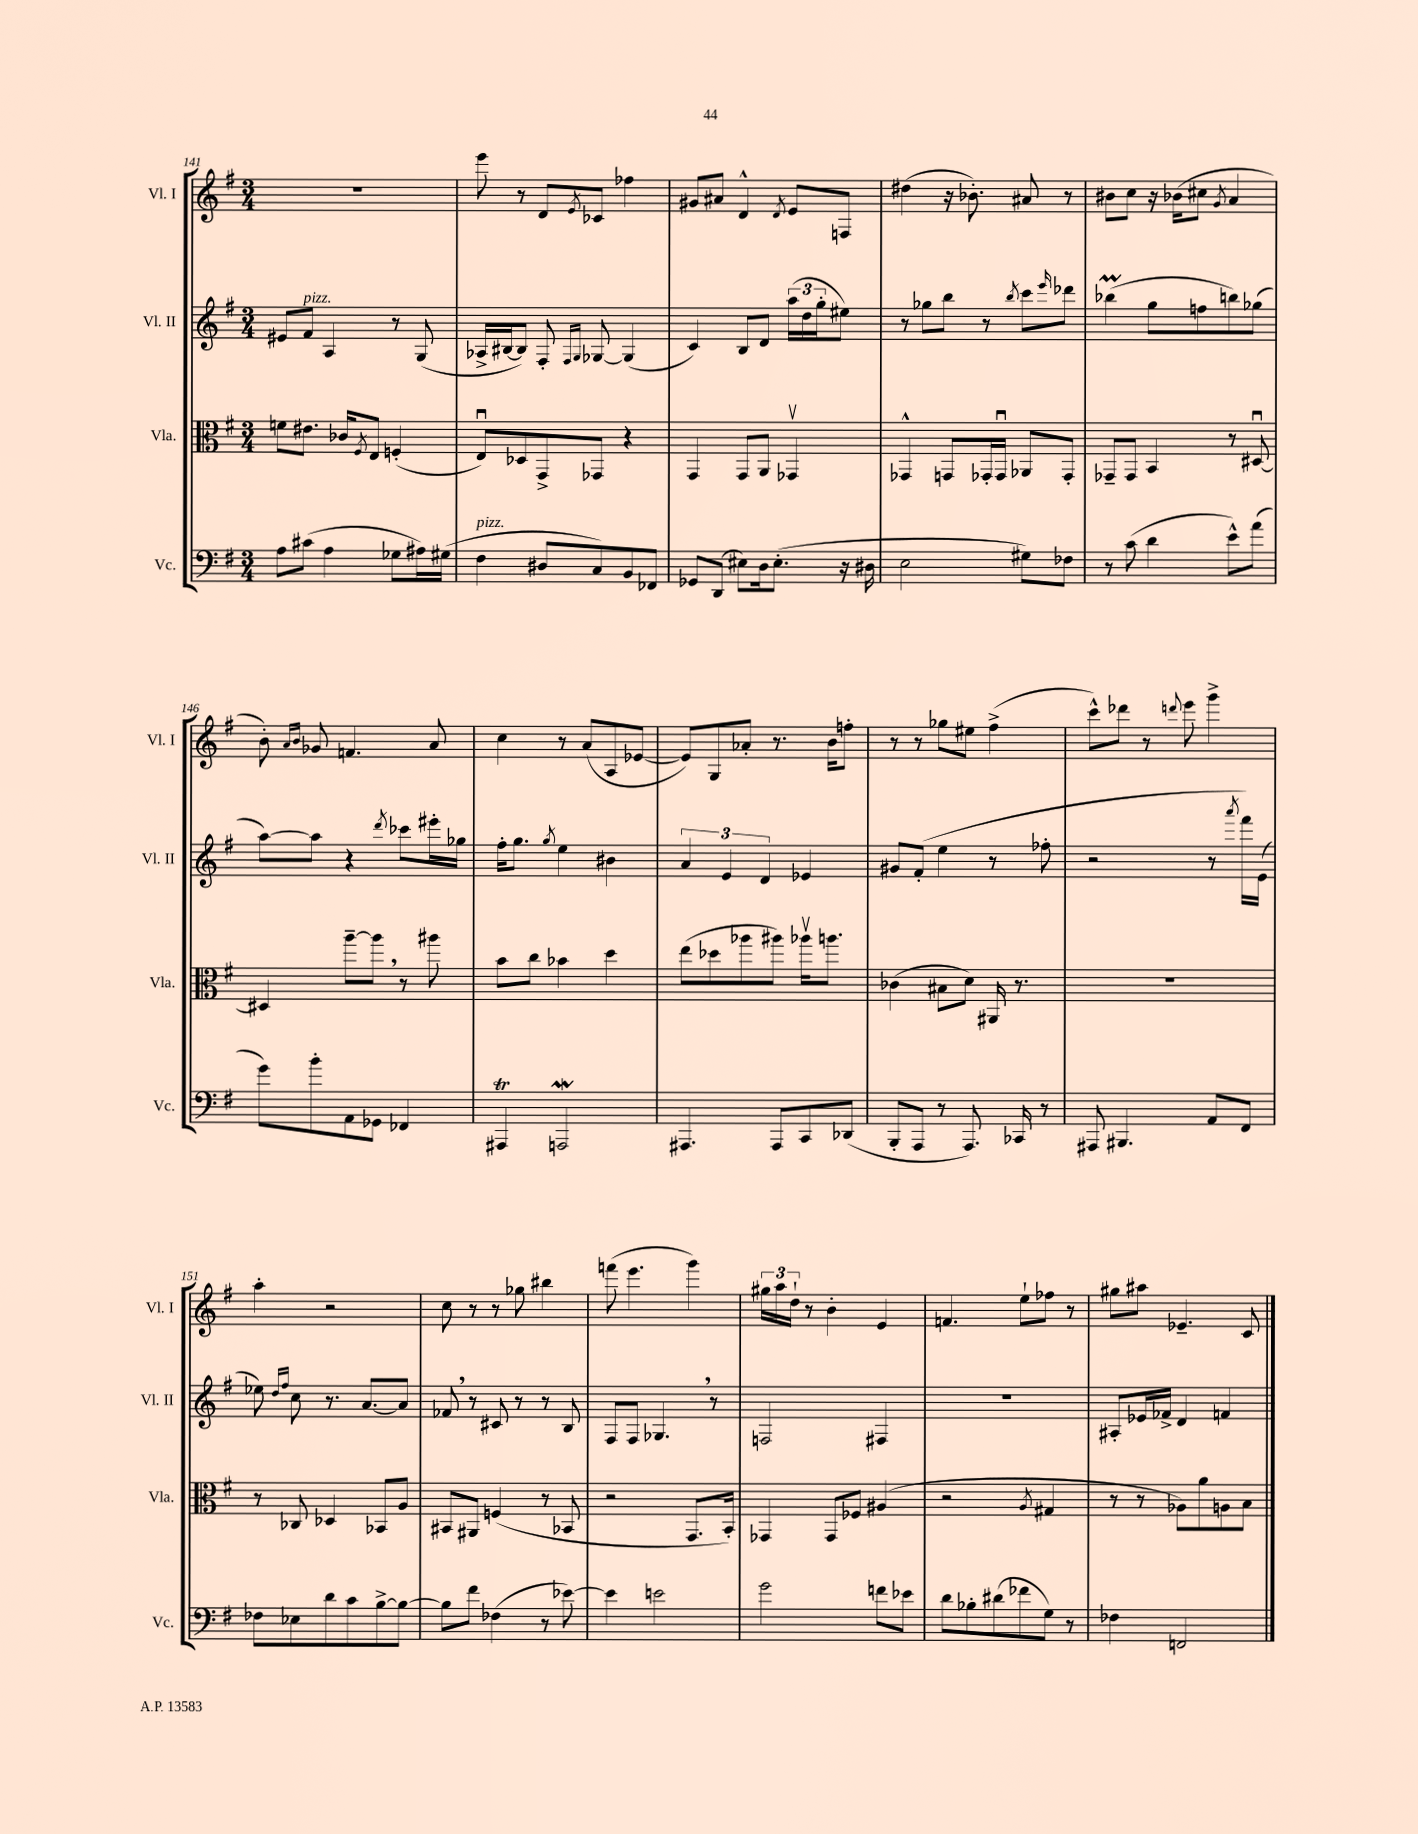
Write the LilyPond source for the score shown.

<<
\new StaffGroup <<
\new Staff = "s0" \with { instrumentName = "Vl. I" shortInstrumentName = "Vl. I" } {
    \clef treble \key g \major \numericTimeSignature \time 3/4
    R2. |
    e'''8 r8 d'8 \acciaccatura { e'8 } ces'8 fes''4 |
    gis'8 ais'8 d'4-^ \acciaccatura { d'8 } e'8 f8 |
    dis''4( r16 bes'8.-.) ais'8 r8 |
    bis'8 c''8 r16 bes'16( cis''8 \acciaccatura { g'8 } a'4 |
    b'8-.) \grace { a'16 b'16 } ges'8 f'4. a'8 |
    c''4 r8 a'8( a8 ees'8~ |
    ees'8) g8 aes'8-. r8. b'16 f''8-. |
    r8 r8 ges''8 eis''8 fis''4->( |
    c'''8-^) des'''8 r8 \appoggiatura { d'''8 } e'''8 g'''4-> |
    a''4-. r2 |
    c''8 r8 r8 ges''8 bis''4 |
    f'''8( e'''4. g'''4) |
    \tuplet 3/2 { gis''16 a''16 d''16-! } r8 b'4-. e'4 |
    f'4. e''8-! fes''8 r8 |
    gis''8 ais''8 ees'4.-- c'8 \bar "|." |
}
\new Staff = "s1" \with { instrumentName = "Vl. II" shortInstrumentName = "Vl. II" } {
    \clef treble \key g \major \numericTimeSignature \time 3/4
    eis'8 fis'8^\markup { \italic "pizz." } a4 r8 g8( |
    aes16-> bis16~ bis8) fis8-. \grace { fis16 g16 } ges8~ ges4( |
    c'4) b8 d'8 \tuplet 3/2 { a''16( d''16 g''16-. } eis''8) |
    r8 ges''8 b''8 r8 \acciaccatura { b''8 } c'''8 \grace { e'''16 } des'''8 |
    bes''4\prall( g''8 f''8 b''8) ges''8( |
    a''8~) a''8 r4 \acciaccatura { d'''8 } ces'''8 eis'''16-. ges''16 |
    fis''16-. g''8. \acciaccatura { g''8 } e''4 bis'4 |
    \tuplet 3/2 { a'4 e'4 d'4 } ees'4 |
    gis'8 fis'8-.( e''4 r8 fes''8-. |
    r2 r8 \acciaccatura { a'''8 } fis'''16) e'16( |
    ees''8) \grace { d''16 fis''16 } c''8 r8. a'8.~ a'8 |
    fes'8 \breathe r8 cis'8 r8 r8 b8 |
    fis8 fis8 ges4. \breathe r8 |
    f2 fis4 |
    R2. |
    ais8-. ees'16 fes'16-> d'4 f'4 \bar "|." |
}
\new Staff = "s2" \with { instrumentName = "Vla." shortInstrumentName = "Vla." } {
    \clef alto \key g \major \numericTimeSignature \time 3/4
    f'8 eis'8. ces'16 \acciaccatura { fis8 } e8 f4-.( |
    e8\downbow) des8 g,8-> ges,8 r4 |
    g,4 g,8 a,8 ges,4\upbow |
    ges,4-^ g,8 ges,16-. ges,16\downbow aes,8 ges,8-. |
    ges,8-- ges,8 b,4 r8 dis8~\downbow |
    dis4 a''8~-- a''8 \breathe r8 ais''8 |
    b'8 c''8 bes'4 d''4 |
    e''8( des''8 aes''8 ais''8) aes''16\upbow a''8. |
    ces'4( bis8 d'8) ais,16 r8. |
    R2. |
    r8 ces8 des4 bes,8 a8 |
    bis,8 ais,8 f4( r8 bes,8 |
    r2 g,8. b,16-.) |
    ges,4 ges,8 fes8 ais4( |
    r2 \acciaccatura { a8 } gis4 |
    r8 r8 aes8) a'8 a8 b8 \bar "|." |
}
\new Staff = "s3" \with { instrumentName = "Vc." shortInstrumentName = "Vc." } {
    \clef bass \key g \major \numericTimeSignature \time 3/4
    a8 cis'8( a4 ges8 ais16) gis16( |
    fis4^\markup { \italic "pizz." } dis8 c8) b,8 fes,8 |
    ges,8 d,8( eis8) d16 eis8.-.( r16 dis16 |
    e2 gis8) fes8 |
    r8 c'8( d'4 e'8-^) a'8( |
    g'8) b'8-. a,8 ges,8 fes,4 |
    ais,,4\trill a,,2\mordent |
    ais,,4. ais,,8 c,8 des,8( |
    b,,8-. a,,8 r8 a,,8.) ces,16 r8 |
    ais,,8 bis,,4. a,8 fis,8 |
    fes8 ees8 d'8 c'8 b8~-> b8~ |
    b8 fis'8 fes4( r8 ees'8~) |
    ees'4 e'2 |
    g'2 f'8 ees'8 |
    d'8 bes8-. dis'8( fes'8 g8) r8 |
    fes4 f,2 \bar "|." |
}
>>
>>
\layout { \context { \Score currentBarNumber = #141 } }
